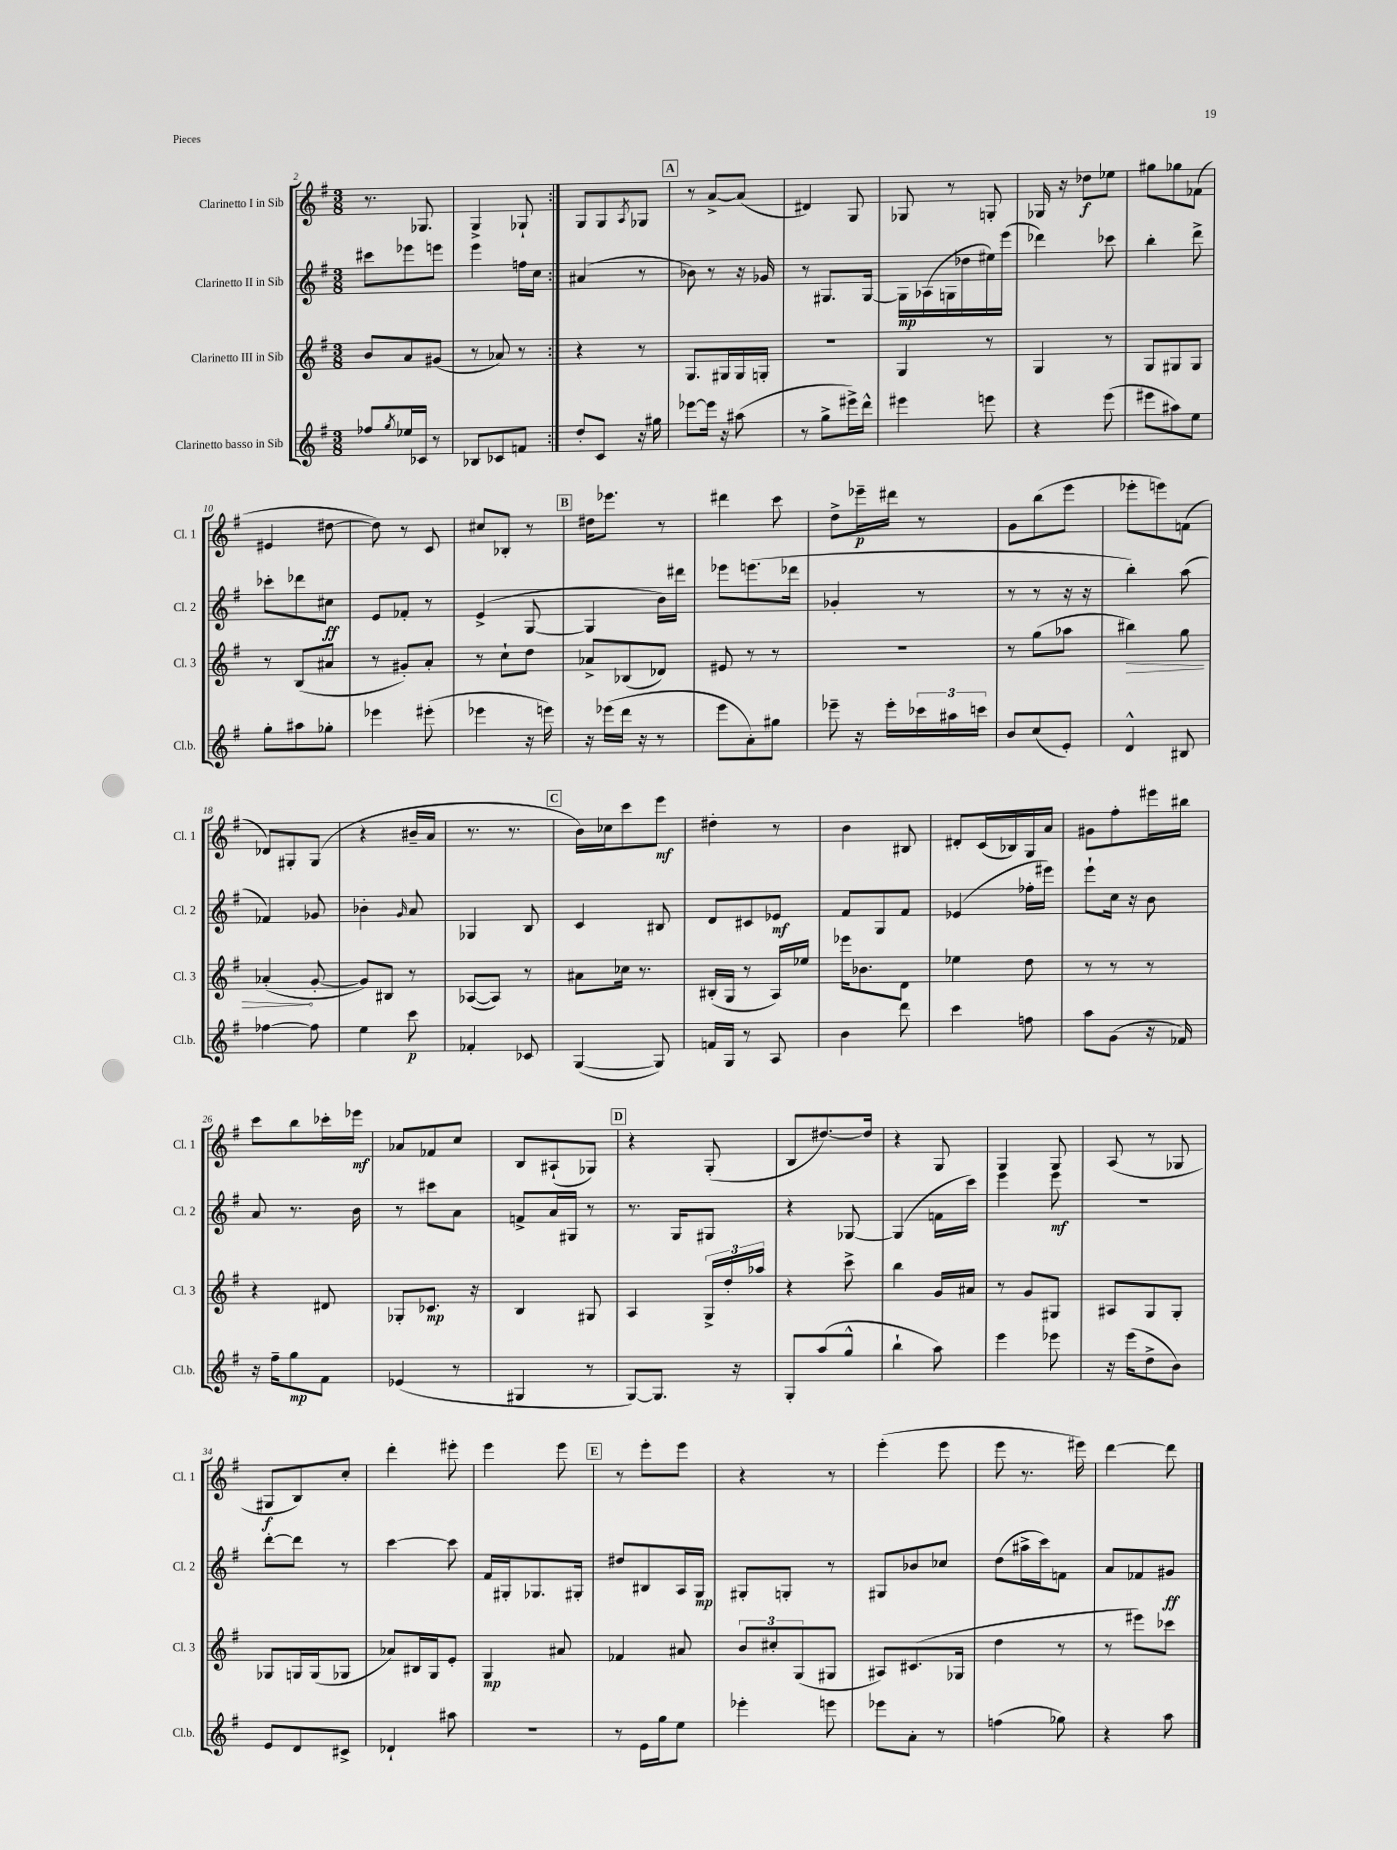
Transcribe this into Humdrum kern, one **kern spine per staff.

**kern	**dynam	**kern	**dynam	**kern	**dynam	**kern	**dynam
*part4	*part4	*part3	*part3	*part2	*part2	*part1	*part1
*staff4	*staff4	*staff3	*staff3	*staff2	*staff2	*staff1	*staff1
*I"Clarinetto basso in Sib	*	*I"Clarinetto III in Sib	*	*I"Clarinetto II in Sib	*	*I"Clarinetto I in Sib	*
*I'Cl.b.	*	*I'Cl. 3	*	*I'Cl. 2	*	*I'Cl. 1	*
*clefG2	*	*clefG2	*	*clefG2	*	*clefG2	*
*k[f#]	*	*k[f#]	*	*k[f#]	*	*k[f#]	*
*M3/8	*	*M3/8	*	*M3/8	*	*M3/8	*
=2	=2	=2	=2	=2	=2	=2	=2
8ff-X/L	.	8b/L	.	8ccc#X\L	.	8.r	.
8qgg/	.	.	.	.	.	.	.
16ee-X/L	.	8a/	.	8eee-X\	.	.	.
16c-X/JJ	.	.	.	.	.	8.G-X/	.
8r	.	(8g#X/J	.	8eeen\J	.	.	.
=3	=3	=3	=3	=3	=3	=3	=3
8B-X/L	.	8r	.	4eee\	.	4G^/	.
8c-X/	.	8a-X/)	.	.	.	.	.
8fn/J	.	8r	.	16ffn\LL	.	8G-X`/	.
.	.	.	.	16cc\JJ	.	.	.
=4:|!	=4:|!	=4:|!	=4:|!	=4:|!	=4:|!	=4:|!	=4:|!
8dd'/L	.	4r	.	(4a#X/	.	8G/L	.
8c/J	.	.	.	.	.	8G/	.
.	.	.	.	.	.	8qA/	.
16r	.	8r	.	8r	.	8G-X/J	.
16gg#X\	.	.	.	.	.	.	.
!!LO:REH:place=s1:t=A
=5	=5	=5	=5	=5	=5	=5	=5
[8eee-X\L	.	8.G/L	.	8b-X\)	.	8r	.
16eee-\Jk]	.	.	.	8r	.	[8a^/L	.
16r	.	16G#X/L	.	.	.	.	.
(8aa#X\	.	16G#/	.	16r	.	(8a/J]	.
.	.	16Gn'/JJ	.	16g-X/	.	.	.
=6	=6	=6	=6	=6	=6	=6	=6
8r	.	4.r	.	8r	.	4d#X/)	.
8gg^\L	.	.	.	8.G#X/L	.	.	.
16eee#X^\L)	.	.	.	.	.	8G/	.
16ddd^^\JJ	.	.	.	[16G#/Jk	.	.	.
=7	=7	=7	=7	=7	=7	=7	=7
4eee#X\	.	4G/	.	16G#\LL]	mp	8G-X/	.
.	.	.	.	(16A-X\	.	.	.
.	.	.	.	16Gn\	.	8r	.
.	.	.	.	16dd-X\	.	.	.
8eeen\	.	8r	.	16ee#X\)	.	8Gn'/	.
.	.	.	.	(16eee\JJ	.	.	.
=8	=8	=8	=8	=8	=8	=8	=8
4r	.	4G/	.	4ddd-X\)	.	16G-X/	.
.	.	.	.	.	.	16r	.
.	.	.	.	.	.	8dd-X\L	f
(8eee\	.	8r	.	8ccc-X\	.	8ee-X\J	.
=9	=9	=9	=9	=9	=9	=9	=9
8eee#X\L	.	8G/L	.	4bb'\	.	8gg#X\L	.
8aa#X\)	.	8G#X/	.	.	.	8gg-X\	.
8ee\J	.	8G#/J	.	8ddd^\	.	(8f-X\J	.
!!LO:LB:g=z
=10	=10	=10	=10	=10	=10	=10	=10
8gg'\L	.	8r	.	8ccc-X'\L	.	4e#X/	.
8aa#X\	.	(8B/L	.	8ddd-X\	.	.	.
8gg-X'\J	.	8a#X/J	.	8cc#X\J	ff	[8dd#X\	.
=11	=11	=11	=11	=11	=11	=11	=11
4eee-X\	.	8r	.	8e/L	.	8dd#\])	.
.	.	8g#X'/L)	.	8f-X'/J	.	8r	.
(8eee#X'\	.	8a'/J	.	8r	.	8c/	.
=12	=12	=12	=12	=12	=12	=12	=12
4eee-X\	.	8r	.	(4e^/	.	8cc#X/L	.
.	.	8cc`\L	.	.	.	8B-X'/J	.
16r	.	8dd\J	.	[8G/	.	8r	.
16eeen\)	.	.	.	.	.	.	.
!!LO:REH:place=s1:t=B
=13	=13	=13	=13	=13	=13	=13	=13
16r	.	8a-X^/L	.	4G/]	.	16dd#X\KL	.
(16eee-X\LL	.	.	.	.	.	8.eee-X\J	.
16ddd\JJ	.	(8B-X/	.	.	.	.	.
16r	.	.	.	.	.	.	.
8r	.	8d-X/J)	.	16b\LL)	.	8r	.
.	.	.	.	16ddd#X\JJ	.	.	.
=14	=14	=14	=14	=14	=14	=14	=14
8eee\L	.	8e#X/	.	8eee-X\L	.	4ddd#X\	.
8a'\)	.	8r	.	(8.eeen\	.	.	.
8gg#X\J	.	8r	.	.	.	8ccc\	.
.	.	.	.	16ddd-X\Jk	.	.	.
=15	=15	=15	=15	=15	=15	=15	=15
8eee-X~\	.	4.r	.	4g-X'/	.	8dd^\L	.
16r	.	.	.	.	.	16eee-X~\L	p
16eee-'\LL	.	.	.	.	.	16ddd#X\JJ	.
24ccc-X\	.	.	.	8r	.	8r	.
24aa#X\	.	.	.	.	.	.	.
24cccn\JJ	.	.	.	.	.	.	.
=16	=16	=16	=16	=16	=16	=16	=16
8b/L	.	8r	.	8r	.	8g\L	.
(8cc/	.	(8gg\L	.	8r	.	(8bb\	.
8e'/J)	.	8aa-X\J	.	16r	.	8eee\J	.
.	.	.	.	16r	.	.	.
=17	=17	=17	=17	=17	=17	=17	=17
!	!	!	!LO:HP:b	!	!	!	!
4d^^/	.	4bb#X\)	>	4bb'\)	.	8eee-X'\L	.
.	.	.	.	.	.	8eeen\)	.
8B#X/	.	8gg\	.	(8aa\	.	(8fn\J	.
!!LO:LB:g=z
=18	=18	=18	=18	=18	=18	=18	=18
[4ff-X\	.	(4a-X'/	.	4f-X/)	.	8d-X/L)	.
.	.	.	.	.	.	8G#X'/	.
8ff-\]	.	[8g'/	]	8g-X/	.	(8G#/J	.
=19	=19	=19	=19	=19	=19	=19	=19
4ee\	.	8g/L])	.	4b-X'\	.	4r	.
.	.	8B#X/J	.	.	.	.	.
.	.	.	.	16qqg/	.	.	.
8ccc\	p	8r	.	8a/	.	16b#X~/LL	.
.	.	.	.	.	.	16a/JJ	.
=20	=20	=20	=20	=20	=20	=20	=20
4f-X'/	.	([8A-X/L	.	4G-X/	.	8.r	.
.	.	8A-/J])	.	.	.	.	.
.	.	.	.	.	.	8.r	.
8c-X/	.	8r	.	8B/	.	.	.
!!LO:REH:place=s1:t=C
=21	=21	=21	=21	=21	=21	=21	=21
([4G/	.	8a#X\L	.	4c/	.	16b\LL)	.
.	.	.	.	.	.	16cc-X\J	.
.	.	16cc-X\Jk	.	.	.	8ccc\	.
.	.	8.r	.	.	.	.	.
8G/])	.	.	.	8B#X/	.	8eee\J	mf
=22	=22	=22	=22	=22	=22	=22	=22
16fn/LL	.	(16B#X'/LL	.	8d/L	.	4dd#X'\	.
16G/JJ	.	16G/JJ	.	.	.	.	.
8r	.	8r	.	8c#X/	.	.	.
8A/	.	16A/LL)	.	8e-X/J	mf	8r	.
.	.	16ee-X/JJ	.	.	.	.	.
=23	=23	=23	=23	=23	=23	=23	=23
4b\	.	16eee-X\KL	.	8f#/L	.	4b\	.
.	.	8.b-X\	.	.	.	.	.
.	.	.	.	8G/	.	.	.
8ddd\	.	8d\J	.	8f#/J	.	8B#X/	.
=24	=24	=24	=24	=24	=24	=24	=24
4ccc\	.	4ee-X\	.	(4e-X/	.	8d#X'/L	.
.	.	.	.	.	.	(16c/L	.
.	.	.	.	.	.	16B-X/)	.
8ffn\	.	8dd\	.	16ff-X'\LL	.	16G/	.
.	.	.	.	16eee#X\JJ)	.	16a/JJ	.
=25	=25	=25	=25	=25	=25	=25	=25
8aa\L	.	8r	.	8eee`\L	.	8g#X\L	.
(8g\J	.	8r	.	16cc\Jk	.	8ff#'\	.
.	.	.	.	16r	.	.	.
16r	.	8r	.	8b\	.	16eee#X\L	.
16f-X/)	.	.	.	.	.	16bb#X\JJ	.
!!LO:LB:g=z
=26	=26	=26	=26	=26	=26	=26	=26
16r	.	4r	.	8a/	.	8ccc\L	.
16ff#~\KL	.	.	.	.	.	.	.
8gg\	mp	.	.	8.r	.	8bb\	.
8f#\J	.	8d#X/	.	.	.	16ccc-X'\L	.
.	.	.	.	16b\	.	16eee-X\JJ	mf
=27	=27	=27	=27	=27	=27	=27	=27
(4e-X/	.	8G-X'/L	.	8r	.	8a-X/L	.
.	.	8.c-X/J	mp	8ccc#X\L	.	8f-X/	.
8r	.	.	.	8a\J	.	8cc/J	.
.	.	16r	.	.	.	.	.
=28	=28	=28	=28	=28	=28	=28	=28
4G#X/	.	4B/	.	8fn^/L	.	8B/L	.
.	.	.	.	16a/L	.	(8A#X`/	.
.	.	.	.	16G#X/JJ	.	.	.
8r	.	8G#X/	.	8r	.	8G-X/J)	.
!!LO:REH:place=s1:t=D
=29	=29	=29	=29	=29	=29	=29	=29
[8G/L)	.	4A/	.	8.r	.	4r	.
8.G/J]	.	.	.	.	.	.	.
.	.	.	.	16G/KL	.	.	.
.	.	24G^/LL	.	8G#X/J	.	(8G'/	.
.	.	24dd'/	.	.	.	.	.
16r	.	.	.	.	.	.	.
.	.	24aa-X/JJ	.	.	.	.	.
=30	=30	=30	=30	=30	=30	=30	=30
8G'/L	.	4r	.	4r	.	8B/L	.
(8aa/	.	.	.	.	.	[8.dd#X/)	.
8gg^^/J	.	8ccc^\	.	[8G-X/	.	.	.
.	.	.	.	.	.	16dd#/Jk]	.
=31	=31	=31	=31	=31	=31	=31	=31
4bb`\	.	4bb\	.	(4G-/]	.	4r	.
8aa\)	.	16g/LL	.	16fn\LL	.	8G/	.
.	.	16a#X/JJ	.	16ccc\JJ)	.	.	.
=32	=32	=32	=32	=32	=32	=32	=32
4eee\	.	8r	.	4eee\	.	4G/	.
.	.	8g/L	.	.	.	.	.
8eee-X\	.	8G#X/J	.	8eee\	mf	8G/	.
=33	=33	=33	=33	=33	=33	=33	=33
16r	.	8A#X/L	.	4.r	.	(8A/	.
(16eee\KL	.	.	.	.	.	.	.
8dd^\	.	8G/	.	.	.	8r	.
8b\J)	.	8G'/J	.	.	.	8G-X/	.
!!LO:LB:g=z
=34	=34	=34	=34	=34	=34	=34	=34
8e/L	.	8G-X/L	.	[8ddd'\L	.	8G#X/L	f
8d/	.	16Gn/L	.	8ddd\J]	.	8B/)	.
.	.	(16G/J	.	.	.	.	.
8c#X^/J	.	8G-X/J	.	8r	.	8cc'/J	.
=35	=35	=35	=35	=35	=35	=35	=35
4d-X`/	.	8a-X/L)	.	[4ccc\	.	4ddd'\	.
.	.	16B#X/L	.	.	.	.	.
.	.	16G/J	.	.	.	.	.
8aa#X\	.	8e'/J	.	8ccc\]	.	8eee#X'\	.
=36	=36	=36	=36	=36	=36	=36	=36
4.r	.	4G/	mp	16f#/LL	.	4eee\	.
.	.	.	.	16G#X'/J	.	.	.
.	.	.	.	8.G-X/	.	.	.
.	.	8a#X/	.	.	.	8eee\	.
.	.	.	.	16G#X'/Jk	.	.	.
!!LO:REH:place=s1:t=E
=37	=37	=37	=37	=37	=37	=37	=37
8r	.	4f-X/	.	8dd#X/L	.	8r	.
16e\LL	.	.	.	8B#X/	.	8eee'\L	.
16gg\J	.	.	.	.	.	.	.
8ee\J	.	8a#X/	.	16A/L	.	8eee\J	.
.	.	.	.	16G/JJ	mp	.	.
=38	=38	=38	=38	=38	=38	=38	=38
4eee-X'\	.	12b/L	.	8G#X'/L	.	4r	.
.	.	12cc#X'/	.	.	.	.	.
.	.	.	.	8Gn'/J	.	.	.
.	.	(12G/	.	.	.	.	.
8eeen\	.	8G#X/J	.	8r	.	8r	.
=39	=39	=39	=39	=39	=39	=39	=39
8eee-X\L	.	8A#X/L)	.	8G#X/L	.	(4eee'\	.
8a'\J	.	(8.c#X/	.	8b-X/	.	.	.
8r	.	.	.	8cc-X/J	.	8eee\	.
.	.	16G-X/Jk	.	.	.	.	.
=40	=40	=40	=40	=40	=40	=40	=40
(4ffn\	.	4dd\	.	(8dd\L	.	8eee\	.
.	.	.	.	16aa#X^\L	.	8.r	.
.	.	.	.	16ccc\J)	.	.	.
8gg-X\)	.	8r	.	8fn\J	.	.	.
.	.	.	.	.	.	16eee#X\)	.
=41	=41	=41	=41	=41	=41	=41	=41
4r	.	8r	.	8a/L	.	[4ddd\	.
.	.	8eee#X\L)	.	8f-X/	.	.	.
8aa\	.	8ccc-X\J	.	8g#X/J	ff	8ddd\]	.
==	==	==	==	==	==	==	==
*-	*-	*-	*-	*-	*-	*-	*-
